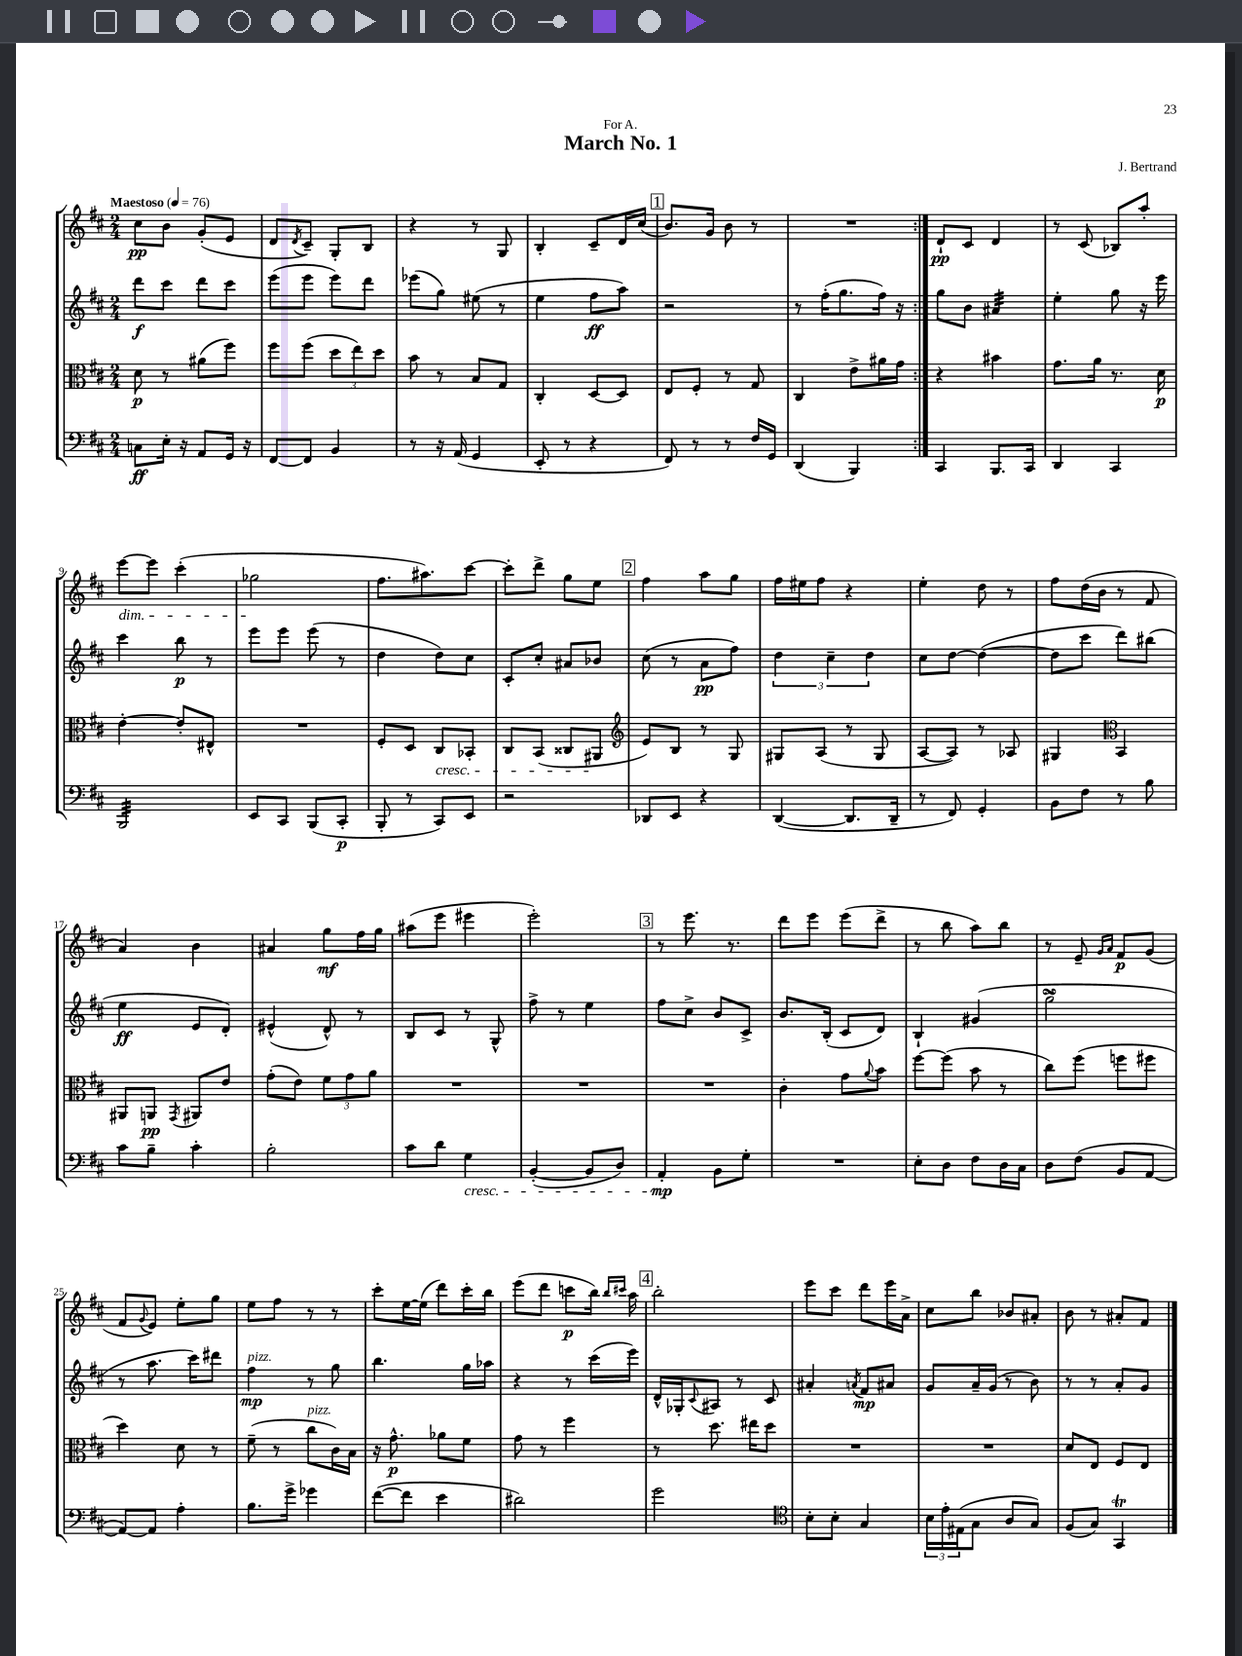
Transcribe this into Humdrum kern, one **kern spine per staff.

**kern	**kern	**kern	**kern
*staff4	*staff3	*staff2	*staff1
*clefF4	*clefC3	*clefG2	*clefG2
*k[f#c#]	*k[f#c#]	*k[f#c#]	*k[f#c#]
*M2/4	*M2/4	*M2/4	*M2/4
*MM76	*MM76	*MM76	*MM76
8C	8d	8ddd	8cc#
16E'	8r	8ccc#	8b
16r	.	.	.
8AA	(8a#	8ddd	(8g'
16GG	8ff#)	8ccc#	8e
16r	.	.	.
=	=	=	=
[8FF#	8ff#	(8eee	8d
.	.	.	8qd
8FF#]	(8ff#	8eee	8c#~)
4BB	12dd	8eee)	8G'
.	12ee)	.	.
.	.	8ddd	8B
.	12dd	.	.
=	=	=	=
8r	8b	(8eee-	4r
16r	8r	8gg)	.
(16AA	.	.	.
4GG	8B	(8ee#	8r
.	8G	8r	8G
=	=	=	=
8EE'	4C#'	4ee	4B'
8r	.	.	.
4r	[8D	8ff#	8c#~
.	8D]	8aa)	16d
.	.	.	(16cc#
=	=	=	=
8FF#)	8E	2r	8.b)
8r	8F#'	.	.
.	.	.	16g
8r	8r	.	8b
16F#	8G	.	8r
16GG	.	.	.
=	=	=	=
(4DD	4C#	8r	2r
.	.	(16ff#'	.
.	.	8.gg	.
4BBB)	8e^	.	.
.	16a#	16ff#)	.
.	16g	16r	.
=:|!	=:|!	=:|!	=:|!
4CC#	4r	8gg	8d`
.	.	8b	8c#
8.BBB	4b#	4a#	4d
16CC#	.	.	.
=	=	=	=
4DD	8.g	4ee'	8r
.	.	.	(8c#
.	16a	.	.
4CC#	8.r	8gg	8B-)
.	.	16r	8aa'
.	16d	16eee	.
=	=	=	=
2BBB	[4e'	4ccc#	[8eee
.	.	.	8eee]
.	8e']	8bb	(4ccc#'
.	8E#^^	8r	.
=	=	=	=
8EE	2r	8eee	2gg-
8CC#	.	8eee	.
(8BBB	.	(8eee	.
8CC#'	.	8r	.
=	=	=	=
8BBB'	8F#'	4dd	8.ff#
8r	8D	.	.
.	.	.	8.aa#)
8CC#)	8C#	8dd)	.
8EE	8BB-'	8cc#	[8ccc#
=	=	=	=
2r	8C#	8c#'	8ccc#']
.	(8BB	8cc#'	8ddd^
.	8C##	8a#	8gg
.	8AA#	8b-	8ee
=	=	=	=
*	*clefG2	*	*
8DD-	8e)	(8cc#	4ff#
8EE	8B	8r	.
4r	8r	8a	8aa
.	8G	8ff#)	8gg
=	=	=	=
([4DD	8G#	6dd	16ff#
.	.	.	16ee#
.	(8A	.	8ff#
.	.	6cc#~	.
8.DD]	8r	.	4r
.	.	6dd	.
.	8G#	.	.
16DD~	.	.	.
=	=	=	=
8r	[8A	8cc#	4ee'
8FF#)	8A])	[8dd	.
4GG'	8r	(4dd_	8dd
.	8A-	.	8r
=	=	=	=
8BB	4G#	8dd]	8ff#
8F#	.	8ccc#	(16dd
.	.	.	16b
*	*clefC3	*	*
8r	4BB	8ddd)	8r
8B	.	(8bb#	8f#
=	=	=	=
8c#	8AA#	4ee	4a)
8B~	8AA	.	.
.	8qGG	.	.
4c#'	8AA#	8e	4b
.	8e	8d')	.
=	=	=	=
2B'	(8g'	(4e#^^	4a#
.	8e)	.	.
.	12f#	8d^^)	8gg
.	12g	.	.
.	.	8r	16ff#
.	12a	.	.
.	.	.	16gg
=	=	=	=
8c#	2r	8B	(8aa#
8d	.	8c#	8eee
4G	.	8r	4eee#
.	.	8G^^	.
=	=	=	=
([4BB'	2r	8ff#^	2eee')
.	.	8r	.
8BB]	.	4ee	.
8D)	.	.	.
=	=	=	=
4AA'	2r	8ff#	8r
.	.	8cc#^	8.eee
8BB	.	8b	.
.	.	.	8.r
8G'	.	8c#^	.
=	=	=	=
2r	4c#'	8.b	8ddd
.	.	.	8eee
.	.	(16B'	.
.	8g	8c#	(8eee
.	8qqa	.	.
.	8b	8d)	8ddd^
=	=	=	=
8E'	[8ff#	4B`	8r
8D	(8ff#]	.	8bb
8F#	8b	(4g#	8aa)
16D	8r	.	8bb
16C#	.	.	.
=	=	=	=
8D	8cc#)	2gg^	8r
(8F#	(8ff#	.	8e~
.	.	.	16qqg
.	.	.	16qqa
8BB	8ff	.	8f#
[8AA	8ff#	.	(8g
=	=	=	=
8AA_)	4dd)	8r	8f#
.	.	.	8qqg
8AA]	.	8.aa	8e)
4A'	8d	.	8ee'
.	.	16ccc#)	.
.	8r	8ddd#	8gg
=	=	=	=
8.B	(8f#~	4ff#	8ee
.	8r	.	8ff#
16g^	.	.	.
4g-	8cc#	8r	8r
.	16c#)	8gg	8r
.	16B	.	.
=	=	=	=
([8f#	16r	4.bb	8ccc#'
.	8.g^^	.	.
8f#]	.	.	[16ee
.	.	.	(16ee]
4e	8a-	.	8ddd)
.	8f#	16gg	16ccc#'
.	.	16aa-	16bb
=	=	=	=
2d#)	8g	4r	(8eee
.	8r	.	8ddd
.	4ff#	8r	8ccc
.	.	(16ccc#	16bb)
.	.	.	16qqbb
.	.	.	16qqccc#
.	.	16eee)	16aa
=	=	=	=
2g	8r	16d^^	2bb'
.	.	16G-'	.
.	.	8qqc#	.
.	8.dd	8A#	.
.	.	8r	.
.	16ee#	.	.
.	8dd	8c#	.
=	=	=	=
*clefC4	*	*	*
8B'	2r	4a#'	8eee
8B'	.	.	8ccc#
.	.	8qa	.
4G	.	8f#	8ddd
.	.	8a#	16eee
.	.	.	16a^
=	=	=	=
24B	2r	8g	8cc#
24e'	.	.	.
(24E#	.	.	.
8G	.	16a~	8bb
.	.	(16g	.
8A	.	8r	8b-
8G)	.	8b)	8a#'
=	=	=	=
(8F#	8d	8r	8b
8G)	8E	8r	8r
4GG	8F#	8a'	8a#'
.	8E	8g	8f#
==	==	==	==
*-	*-	*-	*-
